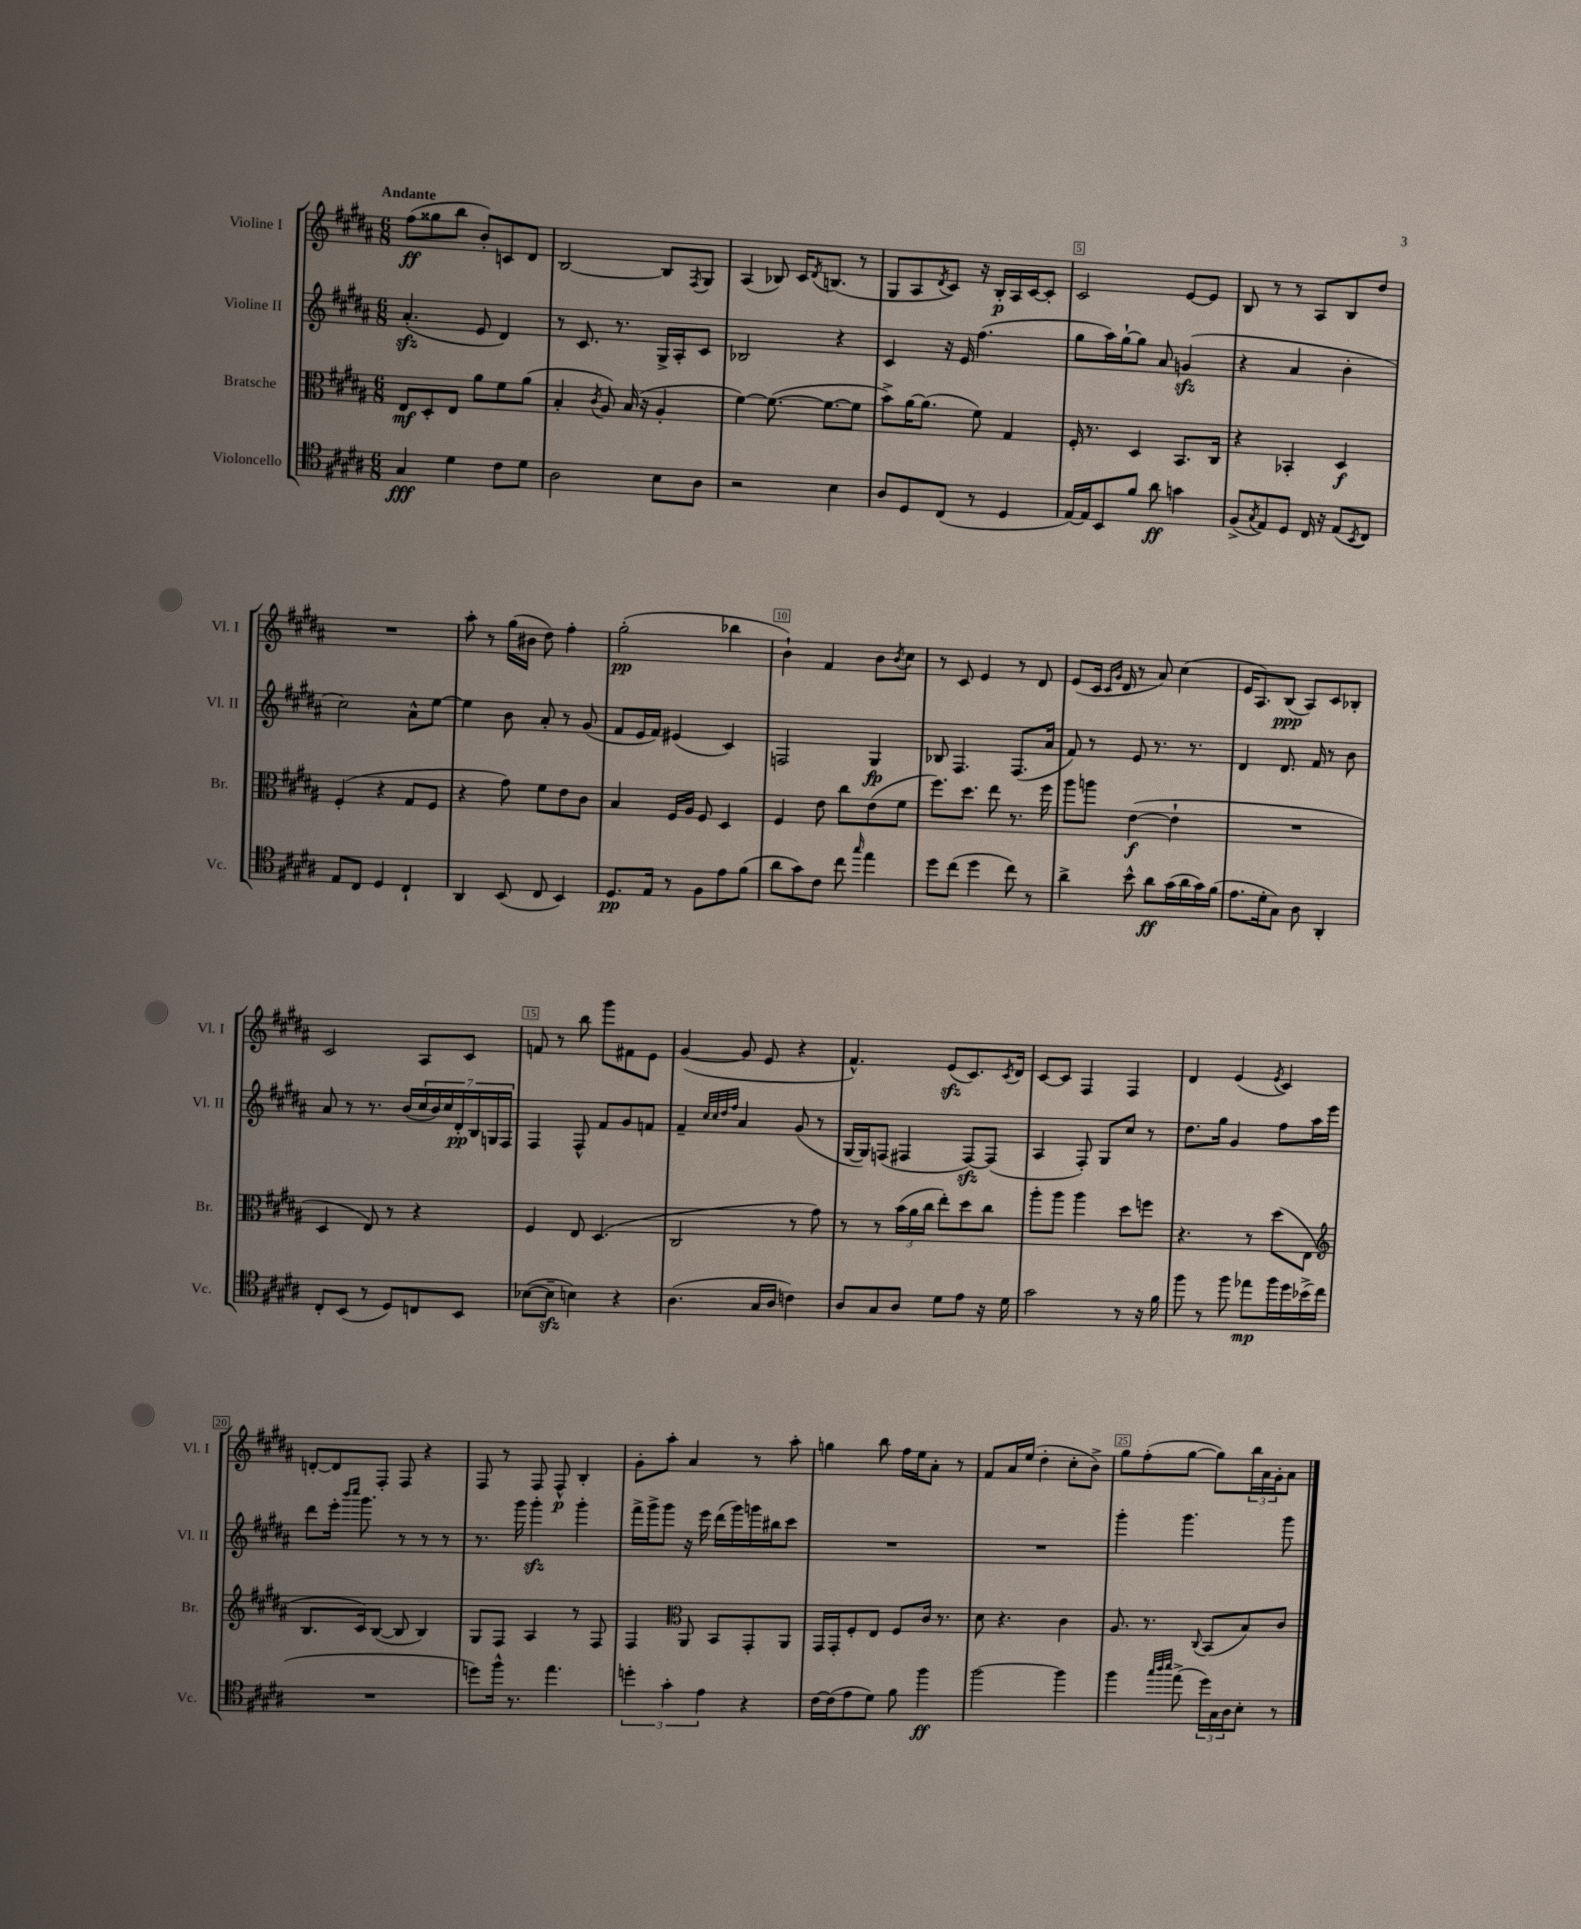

**kern	**dynam	**kern	**dynam	**kern	**dynam	**kern	**dynam
*part4	*part4	*part3	*part3	*part2	*part2	*part1	*part1
*staff4	*staff4	*staff3	*staff3	*staff2	*staff2	*staff1	*staff1
*I"Violoncello	*	*I"Bratsche	*	*I"Violine II	*	*I"Violine I	*
*I'Vc.	*	*I'Br.	*	*I'Vl. II	*	*I'Vl. I	*
*clefC4	*	*clefC3	*	*clefG2	*	*clefG2	*
*k[f#c#g#d#a#]	*	*k[f#c#g#d#a#]	*	*k[f#c#g#d#a#]	*	*k[f#c#g#d#a#]	*
*M6/8	*	*M6/8	*	*M6/8	*	*M6/8	*
=1	=1	=1	=1	=1	=1	=1	=1
!	!	!	!	!	!	!LO:TX:a:B:t=Andante	!
4G#/	fff	8E/L	mf	(4.a#zz'/	.	(8ff#\L	ff
.	.	8D#'/	.	.	.	8gg##X\	.
4d#\	.	8E/J	.	.	.	8bb\J	.
.	.	8a#\L	.	8e/	.	8b'/L)	.
8c#\L	.	8f#\	.	4d#/)	.	8cn/	.
8d#\J	.	(8a#\J	.	.	.	8d#/J	.
=2	=2	=2	=2	=2	=2	=2	=2
2A#\	.	4B'/	.	8r	.	[2B/	.
.	.	.	.	8.c#/	.	.	.
.	.	8qc#/	.	.	.	.	.
.	.	8A#/)	.	.	.	.	.
.	.	.	.	8.r	.	.	.
.	.	(16B/	.	.	.	.	.
.	.	16r	.	.	.	.	.
8B\L	.	4A#'/	.	16G#^/LL	.	8B/L]	.
.	.	.	.	16A#'/J	.	.	.
.	.	.	.	.	.	8qF#/	.
8A#\J	.	.	.	8c#/J	.	8G#/J	.
=3	=3	=3	=3	=3	=3	=3	=3
2r	.	[4f#\)	.	2B-X/	.	(4A#/	.
.	.	(8.f#\_	.	.	.	8B-X/)	.
.	.	.	.	.	.	16c#/KL	.
.	.	.	.	.	.	8qd#/	.
.	.	8.f#\L_	.	.	.	(8.Bn/J	.
4B\	.	.	.	4r	.	.	.
.	.	8f#\J]	.	.	.	8r	.
=4	=4	=4	=4	=4	=4	=4	=4
8A#/L	.	8b^\L)	.	4c#/	.	8G#/L	.
8D#/	.	[16a#\K	.	.	.	8A#/	.
.	.	(8.a#\J]	.	.	.	.	.
.	.	.	.	.	.	8qd#/	.
(8C#/J	.	.	.	16r	.	8c#/J)	.
.	.	.	.	16e/	.	.	.
8r	.	8f#\)	.	(4.ff#\	.	16r	.
.	.	.	.	.	.	16B'/LL	p
4D#/	.	4G#/	.	.	.	16A#/	.
.	.	.	.	.	.	[16c#/J	.
.	.	.	.	.	.	8c#'/J]	.
=5	=5	=5	=5	=5	=5	=5	=5
[16E/LL)	.	16F#'/	.	8gg#\L	.	2c#/	.
16E/J]	.	8.r	.	.	.	.	.
8BB/	.	.	.	16aa#\L)	.	.	.
.	.	.	.	[16gg#`\J	.	.	.
8f#/J	.	4D#/	.	8gg#\J]	.	.	.
8a#\	ff	.	.	8a#/	.	.	.
4gn\	.	8.BB/L	.	(4gnzz/	.	[8e/L	.
.	.	.	.	.	.	8e/J]	.
.	.	16C#/Jk	.	.	.	.	.
=6	=6	=6	=6	=6	=6	=6	=6
(8F#^/L	.	4r	.	4r	.	8B/	.
8qG#/	.	.	.	.	.	.	.
8E/)	.	.	.	.	.	8r	.
8D#/J	.	4BB-X'/	.	4a#/	.	8r	.
16C#/	.	.	.	.	.	8A#/L	.
16r	.	.	.	.	.	.	.
(8E/L	.	4D#/	f	4b'\	.	8B/	.
8qBB/	.	.	.	.	.	.	.
8C#/J)	.	.	.	.	.	8dd#/J	.
!!LO:LB:g=z
=7	=7	=7	=7	=7	=7	=7	=7
8E/L	.	(4F#'/	.	2cc#\)	.	2.r	.
8C#/J	.	.	.	.	.	.	.
4D#/	.	4r	.	.	.	.	.
4C#`/	.	8G#/L	.	8a#^^\L	.	.	.
.	.	8F#/J	.	[8ee\J	.	.	.
=8	=8	=8	=8	=8	=8	=8	=8
4AA#/	.	4r	.	4ee\]	.	8aa#'\	.
.	.	.	.	.	.	8r	.
(8BB/	.	8g#\)	.	8b\	.	(16gg#\LL	.
.	.	.	.	.	.	16b#X\JJ	.
8C#/	.	8f#\L	.	8a#'/	.	8dd#\)	.
4BB/)	.	8e\	.	8r	.	4ff#'\	.
.	.	8c#\J	.	(8g#/	.	.	.
=9	=9	=9	=9	=9	=9	=9	=9
8.D#/L	pp	4B/	.	8f#/L	.	(2gg#'\	pp
.	.	.	.	16e/L	.	.	.
16E/Jk	.	.	.	16f#/JJ)	.	.	.
8r	.	16F#/LL	.	(4e#X/	.	.	.
.	.	16A#/JJ	.	.	.	.	.
8F#\L	.	8F#/	.	.	.	.	.
8e\	.	4D#/	.	4c#/)	.	4bb-X\	.
(8f#\J	.	.	.	.	.	.	.
=10	=10	=10	=10	=10	=10	=10	=10
8a#\L	.	4F#/	.	2Fn/	.	4b`\)	.
8g#\)	.	.	.	.	.	.	.
8c#\J	.	8e\	.	.	.	4f#/	.
8cc#\	.	8cc#\L	.	.	.	.	.
16qqgg#/	.	.	.	.	.	.	.
4ee\	.	(8e\	.	4G#/	fp	8b\L	.
.	.	.	.	.	.	8qb/	.
.	.	8f#\J	.	.	.	8cc#\J	.
=11	=11	=11	=11	=11	=11	=11	=11
8dd#\L	.	8.ff#\L)	.	8B-X/	.	8r	.
(8cc#\J	.	.	.	4.F#/	.	8c#/	.
.	.	8.dd#\J	.	.	.	.	.
4dd#\	.	.	.	.	.	4e/	.
.	.	8ee\	.	.	.	.	.
8cc#\)	.	8.r	.	(8.F#/L	.	8r	.
8r	.	.	.	.	.	8d#/	.
.	.	16ff#\	.	16a#/Jk	.	.	.
=12	=12	=12	=12	=12	=12	=12	=12
4a#^\	.	8aa#\L	.	8f#/)	.	(8e/L	.
.	.	8aan\J	.	8r	.	16c#/Jk	.
.	.	.	.	.	.	16qqc#/LL	.
.	.	.	.	.	.	16qqg#/JJ	.
.	.	.	.	.	.	16d#/	.
8b^^\	.	([4e\	f	8e/	.	8r	.
8a#\L	ff	.	.	8.r	.	8a#/)	.
(16g#\L	.	4e`\]	.	.	.	(4cc#\	.
16a#\	.	.	.	8.r	.	.	.
16g#\)	.	.	.	.	.	.	.
(16f#\JJ	.	.	.	.	.	.	.
=13	=13	=13	=13	=13	=13	=13	=13
8.e\L	.	2.r	.	4d#/	.	16e/KL	.
.	.	.	.	.	.	8.A#/)	.
16d#'\k	.	.	.	.	.	.	.
8G#\J)	.	.	.	8.d#/	.	(8B/J	ppp
8A#\	.	.	.	.	.	8A#/L)	.
.	.	.	.	16f#/	.	.	.
4AA#'/	.	.	.	8r	.	8c#/	.
.	.	.	.	8b\	.	8B-X'/J	.
!!LO:LB:g=z
=14	=14	=14	=14	=14	=14	=14	=14
8C#'/L	.	4D#/	.	8a#/	.	2c#/	.
(8BB/J	.	.	.	8r	.	.	.
8r	.	8E/)	.	8.r	.	.	.
8D#/L)	.	8r	.	.	.	.	.
.	.	.	.	(16b/LL	.	.	.
8Cn/	.	4r	.	28cc#/	.	8A#/L	.
.	.	.	.	28b/)	.	.	.
.	.	.	.	28cc#/	.	.	.
.	.	.	.	28d#'/	pp	.	.
8BB/J	.	.	.	.	.	8c#/J	.
.	.	.	.	28B/	.	.	.
.	.	.	.	28Gn/	.	.	.
.	.	.	.	28F#/JJ	.	.	.
=15	=15	=15	=15	=15	=15	=15	=15
([8B-X\L	.	4F#/	.	4F#/	.	8fn/	.
8B-zz~\J]	.	.	.	.	.	8r	.
4Bn\)	.	8E/	.	8F#^^/	.	8bb\	.
.	.	(4.D#/	.	8f#/L	.	8ggg#\L	.
4r	.	.	.	8g#/	.	8f#X\	.
.	.	.	.	8fn/J	.	8e\J	.
=16	=16	=16	=16	=16	=16	=16	=16
(4.A#\	.	2C#/	.	4f#~/	.	([4g#/	.
.	.	.	.	32qqcc#/LLL	.	.	.
.	.	.	.	32qqcc#/	.	.	.
.	.	.	.	32qqdd#/	.	.	.
.	.	.	.	32qqff#/JJJ	.	.	.
.	.	.	.	4a#/	.	8g#/]	.
16G#/LL	.	.	.	.	.	8e/	.
16A#/JJ	.	.	.	.	.	.	.
4cn\)	.	8r	.	(8g#/	.	4r	.
.	.	8g#\)	.	8r	.	.	.
=17	=17	=17	=17	=17	=17	=17	=17
8A#/L	.	8r	.	[16G#/LL	.	4.f#^^/)	.
.	.	.	.	16G#/J])	.	.	.
8G#/	.	8r	.	(8Fn/J	.	.	.
8A#/J	.	(24b\LL	.	4F#X/	.	.	.
.	.	24a#\	.	.	.	.	.
.	.	24cc#\JJ	.	.	.	.	.
8d#\L	.	8ee'\L)	.	.	.	(8ezz/L	.
8e\J	.	8dd#\	.	[8F#zz/L)	.	8.c#/)	.
16r	.	8cc#\J	.	(8F#/J]	.	.	.
.	.	.	.	.	.	8qc#/	.
16d#\	.	.	.	.	.	16d#/Jk	.
=18	=18	=18	=18	=18	=18	=18	=18
2g#\	.	8aa#'\L	.	4A#/	.	[8c#/L	.
.	.	8aa#\J	.	.	.	8c#/J]	.
.	.	4aa#\	.	8F#'/)	.	4F#/	.
.	.	.	.	8G#/L	.	.	.
8r	.	8dd#\L	.	8cc#/J	.	4F#/	.
16r	.	8ffn\J	.	8r	.	.	.
16f#\	.	.	.	.	.	.	.
=19	=19	=19	=19	=19	=19	=19	=19
8ff#\	.	4.r	.	8.dd#\L	.	4d#/	.
8r	.	.	.	.	.	.	.
.	.	.	.	16gg#\Jk	.	.	.
8ff#\	.	.	.	4g#/	.	(4e/	.
8ee-X\L	mp	8r	.	.	.	.	.
.	.	.	.	.	.	8qe/	.
16ff#\L	.	(8dd#\L	.	8ff#\L	.	4c#/)	.
16dd#\	.	.	.	.	.	.	.
(16b-X^\	.	8E\J	.	16aa#\L	.	.	.
16cc#\JJ	.	.	.	16eee\JJ	.	.	.
!!LO:LB:g=z
=20	=20	=20	=20	=20	=20	=20	=20
*	*	*clefG2	*	*	*	*	*
2.r	.	8.B/L	.	8ddd#\L	.	[8dn'/L	.
.	.	.	.	16eee'\Jk	.	8d/]	.
.	.	.	.	16qqbbb/LL	.	.	.
.	.	.	.	16qqcccc#/JJ	.	.	.
.	.	16c#/k)	.	8.ggg#\	.	.	.
.	.	([8B/J	.	.	.	8F#'/J	.
.	.	8B/]	.	8r	.	8F#/	.
.	.	4B/)	.	8r	.	4r	.
.	.	.	.	8r	.	.	.
=21	=21	=21	=21	=21	=21	=21	=21
8ddn\L)	.	8G#/L	.	8.r	.	8F#/	.
16ff#^^\Jk	.	8F#/J	.	.	.	8r	.
8.r	.	.	.	16ggg#\	.	.	.
.	.	4A#/	.	4ggg#zz'\	.	8F#/	.
4.ee\	.	.	.	.	.	8F#^^/	p
.	.	8r	.	4ggg#'\	.	4B'/	.
.	.	8F#/	.	.	.	.	.
=22	=22	=22	=22	=22	=22	=22	=22
6ddn'\	.	4F#/	.	16fff#^\LL	.	8g#'\L	.
.	.	.	.	16ggg#^\J	.	.	.
.	.	.	.	8ggg#\J	.	8aa#'\J	.
6g#'\	.	.	.	.	.	.	.
*	*	*clefC3	*	*	*	*	*
.	.	8AA#/	.	16r	.	4a#/	.
.	.	.	.	16eee\	.	.	.
6e\	.	.	.	.	.	.	.
.	.	8BB/L	.	(16ddd#\LL	.	.	.
.	.	.	.	16ggg#\)	.	.	.
4r	.	8GG#'/	.	16gggn\	.	8r	.
.	.	.	.	16bb#X\J	.	.	.
.	.	8AA#/J	.	8ccc#\J	.	8aa#'\	.
=23	=23	=23	=23	=23	=23	=23	=23
[16c#\LL	.	16GG#/LL	.	2.r	.	4ggn\	.
(16c#\J]	.	16GG#'/J	.	.	.	.	.
8e\	.	8F#'/	.	.	.	.	.
8d#\J)	.	8E/J	.	.	.	8bb\	.
8f#\	.	8F#/L	.	.	.	16ff#\LL	.
.	.	.	.	.	.	16ee\J	.
4ff#\	ff	16c#/Jk	.	.	.	8a#'\J	.
.	.	8.r	.	.	.	.	.
.	.	.	.	.	.	8r	.
=24	=24	=24	=24	=24	=24	=24	=24
[2ff#\	.	8d#\	.	2.r	.	8f#/L	.
.	.	4.r	.	.	.	16a#/L	.
.	.	.	.	.	.	(16ee/JJ	.
.	.	.	.	.	.	4dd#'\	.
4ff#\]	.	4c#\	.	.	.	8cc#'\L	.
.	.	.	.	.	.	8b^\J)	.
=25	=25	=25	=25	=25	=25	=25	=25
4ff#\	.	8.A#/	.	4ggg#'\	.	8gg#\L	.
.	.	.	.	.	.	(8ff#'\	.
.	.	8.r	.	.	.	.	.
32qqgg#/LLL	.	.	.	.	.	.	.
32qqaa#/	.	.	.	.	.	.	.
32qqbb/JJJ	.	.	.	.	.	.	.
(8ee^\	.	.	.	4.ggg#\	.	[8gg#\J	.
.	.	8qqC#/	.	.	.	.	.
24dd#\LL)	.	(8BB/L	.	.	.	8gg#\L])	.
24G#\	.	.	.	.	.	.	.
24A#\J	.	.	.	.	.	.	.
8B'\J	.	8B/)	.	.	.	24bb\L	.
.	.	.	.	.	.	24a#\	.
.	.	.	.	.	.	24g#'\J	.
8r	.	8c#/J	.	8ggg#\	.	8a#\J	.
==	==	==	==	==	==	==	==
*-	*-	*-	*-	*-	*-	*-	*-
